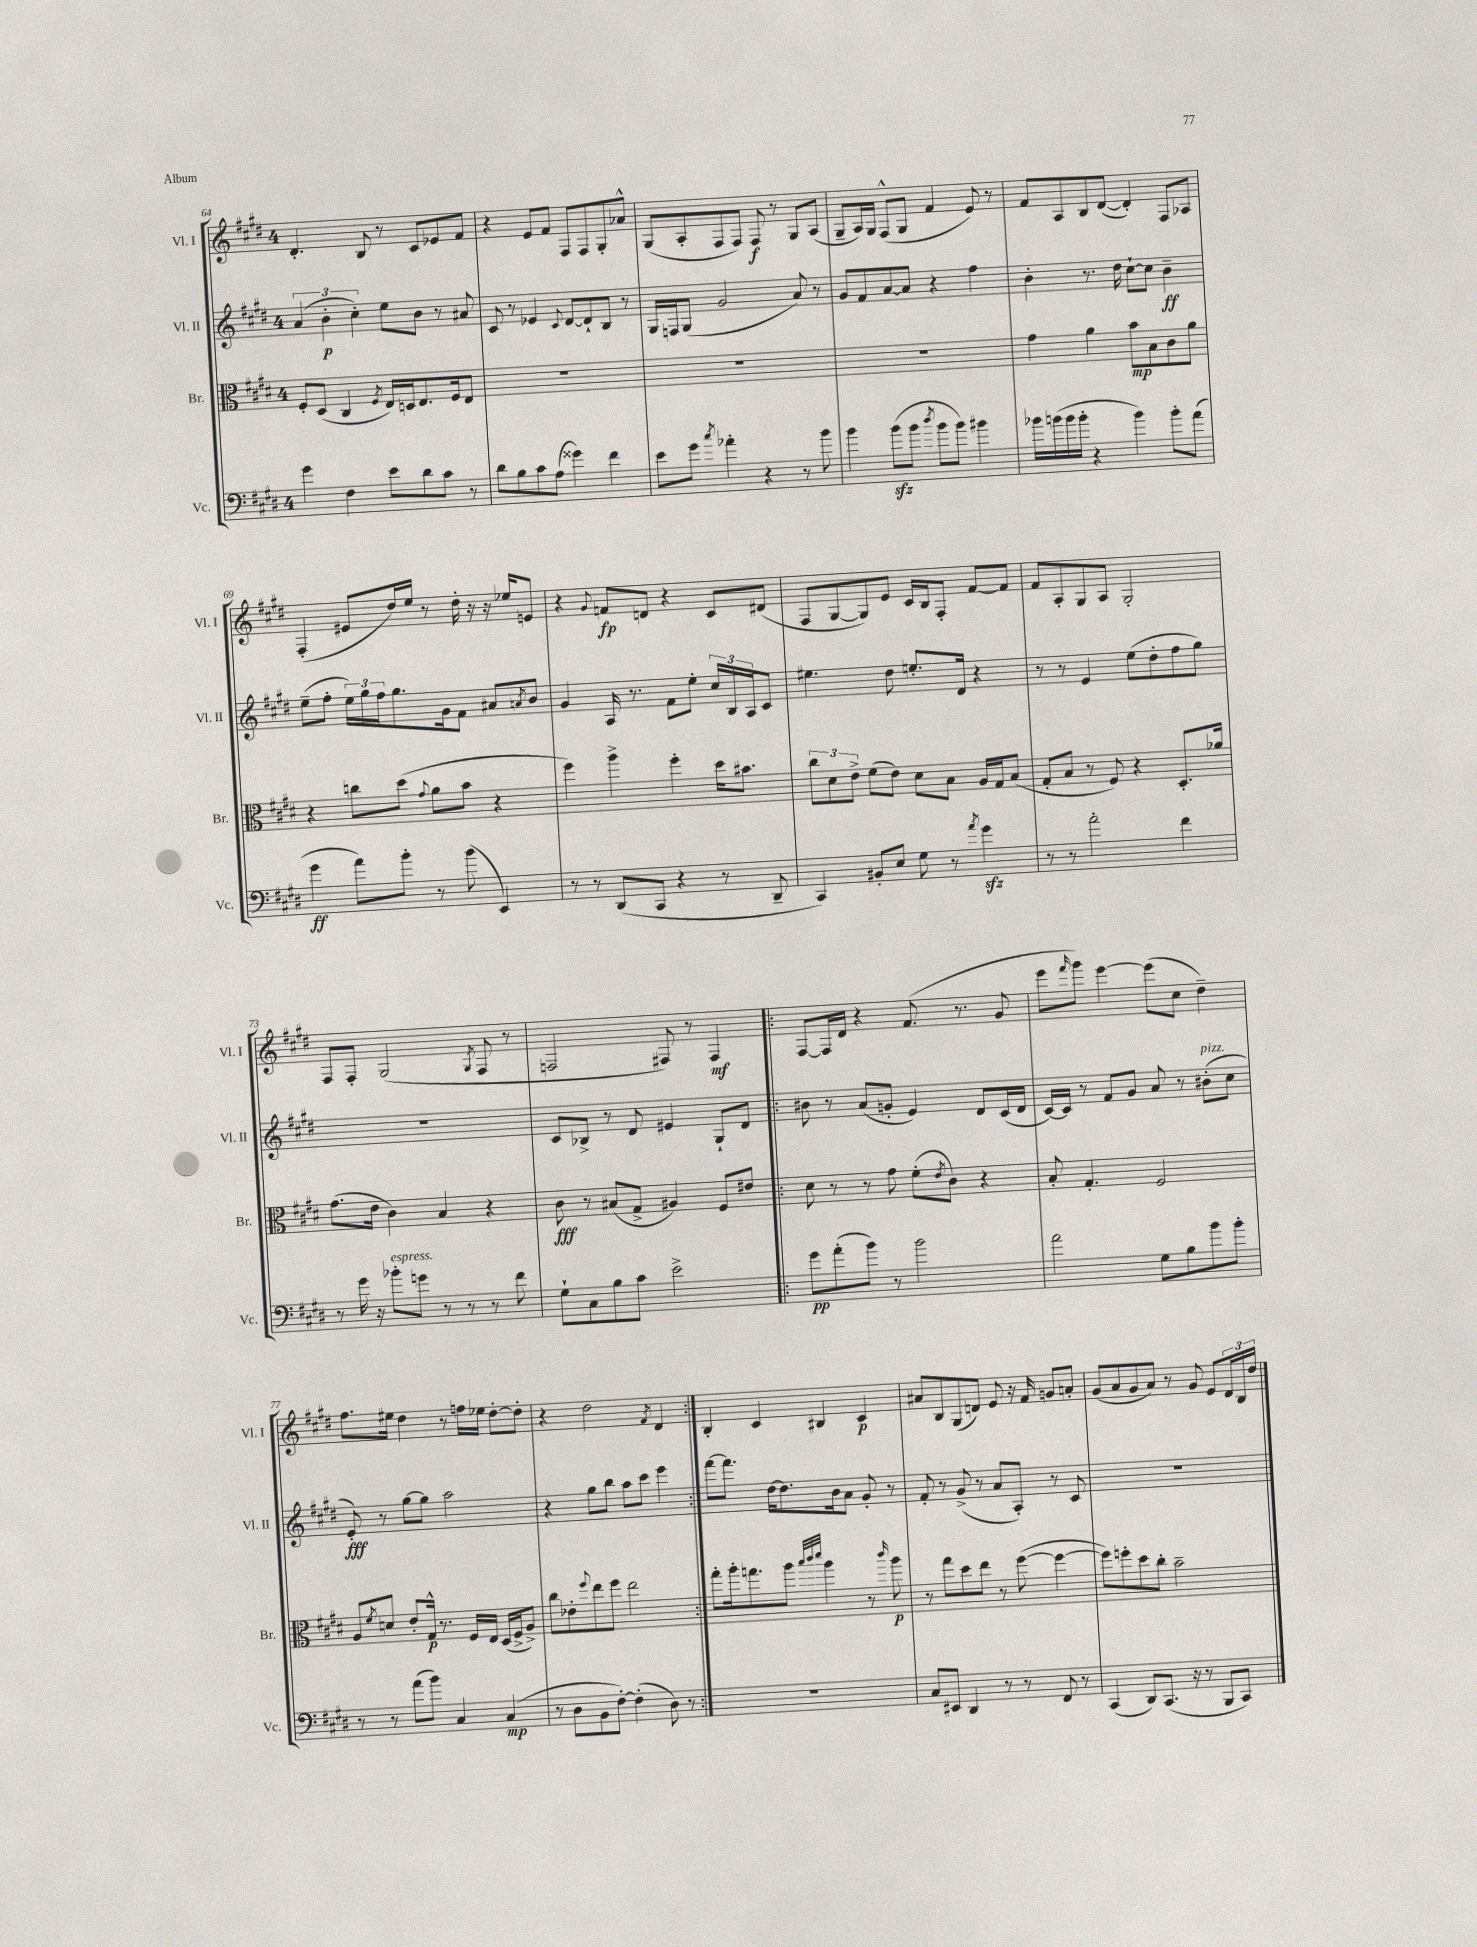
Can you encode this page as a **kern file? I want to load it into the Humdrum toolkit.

**kern	**dynam	**kern	**dynam	**kern	**dynam	**kern	**dynam
*part4	*part4	*part3	*part3	*part2	*part2	*part1	*part1
*staff4	*staff4	*staff3	*staff3	*staff2	*staff2	*staff1	*staff1
*I"Vc.	*	*I"Br.	*	*I"Vl. II	*	*I"Vl. I	*
*I'Vc.	*	*I'Br.	*	*I'Vl. II	*	*I'Vl. I	*
*clefF4	*	*clefC3	*	*clefG2	*	*clefG2	*
*k[f#c#g#d#]	*	*k[f#c#g#d#]	*	*k[f#c#g#d#]	*	*k[f#c#g#d#]	*
*M4/4	*	*M4/4	*	*M4/4	*	*M4/4	*
=64	=64	=64	=64	=64	=64	=64	=64
4g#\	.	8F#'/L	.	(6a/	.	4.d#'/	.
.	.	(8D#/J	.	.	.	.	.
.	.	.	.	6b'\	p	.	.
4F#\	.	4C#/	.	.	.	.	.
.	.	.	.	6cc#'\)	.	.	.
.	.	.	.	.	.	8B/	.
.	.	8qF#/	.	.	.	.	.
8e\L	.	16E/LL)	.	8ee\L	.	8r	.
.	.	16Dn/J	.	.	.	.	.
8d#\	.	8.E/	.	8b\J	.	8c#/L	.
8c#\J	.	.	.	8r	.	8e-X/	.
.	.	16F#/k	.	.	.	.	.
8r	.	8E/J	.	8a#X/	.	8f#/J	.
=65	=65	=65	=65	=65	=65	=65	=65
8d#\L	.	1r	.	8c#/	.	4r	.
8B\	.	.	.	8r	.	.	.
8c#\	.	.	.	4e-X/	.	8e/L	.
(8A\J	.	.	.	.	.	8f#/J	.
.	.	.	.	8qqc#/	.	.	.
4g##X\)	.	.	.	[8d#/L	.	8F#/L	.
.	.	.	.	8d#`/]	.	8F#/	.
4f#\	.	.	.	8B/J	.	8G#'/	.
.	.	.	.	8r	.	8a-X^^/J	.
=66	=66	=66	=66	=66	=66	=66	=66
8e\L	.	1r	.	16G#/LL	.	(8G#/L	.
.	.	.	.	16Fn/J	.	.	.
8g#\J	.	.	.	(8G#/J	.	8A'/	.
8qcc#/	.	.	.	.	.	.	.
4a-X'\	.	.	.	2g#/	.	8F#/	.
.	.	.	.	.	.	8F#/J)	.
4r	.	.	.	.	.	8F#/	f
.	.	.	.	.	.	8r	.
8r	.	.	.	8a/)	.	8G#/L	.
8b\	.	.	.	8r	.	(8A/J	.
=67	=67	=67	=67	=67	=67	=67	=67
4b\	.	1r	.	8g#/L	.	8G#~/L	.
.	.	.	.	8f#/	.	16A/L)	.
.	.	.	.	.	.	16G#/JJ	.
(8bzz\L	.	.	.	[8a/	.	(8F#^^/L	.
8b\J	.	.	.	8a/J]	.	8G#/J	.
8qdd#/	.	.	.	.	.	.	.
8b\L	.	.	.	4r	.	4f#/	.
8b\J)	.	.	.	.	.	.	.
4b#X\	.	.	.	4ff#\	.	8e/)	.
.	.	.	.	.	.	8r	.
=68	=68	=68	=68	=68	=68	=68	=68
16b-X\LL	.	4g#\	.	4b'\	.	8f#/L	.
(16bn\	.	.	.	.	.	.	.
16b\	.	.	.	.	.	8A/	.
16b'\JJ	.	.	.	.	.	.	.
4r	.	4a\	.	8.r	.	8B/	.
.	.	.	.	.	.	([8d#/J	.
.	.	.	.	16dd#\	.	.	.
4b\)	.	8b\L	mp	[8cc#`\L	.	4d#'/])	.
.	.	8B\	.	8cc#\J]	.	.	.
8b'\L	.	8c#\	.	4b~\	ff	8F#/L	.
(8a\J	.	8a\J	.	.	.	8A-X/J	.
!!LO:LB:g=z
=69	=69	=69	=69	=69	=69	=69	=69
4g#\	ff	4r	.	(8ee~\L	.	(4F#'/	.
.	.	.	.	8ff#'\J	.	.	.
8a\L)	.	8ccn\L	.	24ee\LL)	.	8e#X/L	.
.	.	.	.	24gg#\	.	.	.
.	.	.	.	24ff#\J	.	.	.
8b'\J	.	(8dd#\J	.	8.gg#\	.	16dd#/L)	.
.	.	.	.	.	.	16ee/JJ	.
.	.	8qqg#/	.	.	.	.	.
8r	.	8a\L	.	.	.	8r	.
.	.	.	.	16g#\k	.	.	.
(8b\	.	8b\J	.	8f#\J	.	16dd#'\	.
.	.	.	.	.	.	16r	.
4EE/)	.	4r	.	8a#X/L	.	16r	.
.	.	.	.	.	.	16ee-X/KL	.
.	.	.	.	8qan/	.	.	.
.	.	.	.	8b/J	.	8en/J	.
=70	=70	=70	=70	=70	=70	=70	=70
8r	.	4ff#\)	.	4g#/	.	4r	.
8r	.	.	.	.	.	.	.
.	.	.	.	.	.	8qqg#/	.
(8DD#/L	.	4aa^\	.	16A/	.	8fn/L	fp
.	.	.	.	8.r	.	.	.
8CC#/J	.	.	.	.	.	8dn/J	.
4r	.	4ff#'\	.	8f#\L	.	4r	.
.	.	.	.	8ee'\J	.	.	.
8r	.	16dd#\KL	.	24cc#/LL	.	8c#/L	.
.	.	.	.	24B/	.	.	.
.	.	8.b#X\J	.	.	.	.	.
.	.	.	.	24A/J	.	.	.
8DD#~/	.	.	.	8c#/J	.	(8d#X/J	.
=71	=71	=71	=71	=71	=71	=71	=71
4CC#/)	.	12cc#\L	.	4.ee#X\	.	8F#/L	.
.	.	12d#\	.	.	.	.	.
.	.	.	.	.	.	[8G#/	.
.	.	12e^\J	.	.	.	.	.
8BB#X'/L	.	(8f#\L	.	.	.	8G#/])	.
8E/J	.	8e\J)	.	8dd#\	.	8e/J	.
8G#\	.	8d#\L	.	8.een'/L	.	16c#/LL	.
.	.	.	.	.	.	16B/J	.
8r	.	8B\J	.	.	.	8F#'/J	.
.	.	.	.	16d#/Jk	.	.	.
8qa/	.	.	.	.	.	.	.
4g#zz\	.	16A/LL	.	4r	.	[8f#/L	.
.	.	16G#/J	.	.	.	.	.
.	.	(8B/J	.	.	.	8f#/J]	.
=72	=72	=72	=72	=72	=72	=72	=72
8r	.	8G#'/L	.	8r	.	8f#/L	.
8r	.	8B/J	.	8r	.	8A'/	.
2a'\	.	8r	.	4e/	.	8G#/	.
.	.	8F#/)	.	.	.	8A/J	.
.	.	4r	.	(8ee\L	.	2G#'/	.
.	.	.	.	8dd#'\	.	.	.
4f#\	.	8.D#'/L	.	8ff#\	.	.	.
.	.	.	.	8gg#\J)	.	.	.
.	.	16a-X/Jk	.	.	.	.	.
!!LO:LB:g=z
=73	=73	=73	=73	=73	=73	=73	=73
8r	.	(8.g#\L	.	1r	.	8F#/L	.
16g#\	.	.	.	.	.	8F#'/J	.
16r	.	16e\Jk	.	.	.	.	.
!LO:TX:a:i:t=espress.	!	!	!	!	!	!	!
8b-X'\L	.	4c#\)	.	.	.	(2G#/	.
8gn\J	.	.	.	.	.	.	.
8r	.	4B/	.	.	.	.	.
8r	.	.	.	.	.	.	.
.	.	.	.	.	.	8qG#/	.
8r	.	4r	.	.	.	8F#/	.
8f#\	.	.	.	.	.	8r	.
=74	=74	=74	=74	=74	=74	=74	=74
8G#`\L	.	8c#\	fff	8c#/L	.	2Fn/	.
8C#\	.	8r	.	8B-X^/J	.	.	.
8B\	.	(8B#X/L	.	8r	.	.	.
8c#\J	.	8G#^/J	.	8d#/	.	.	.
2e^\	.	4A#X/)	.	4e#X/	.	8F#X/)	.
.	.	.	.	.	.	8r	.
.	.	8F#/L	.	8G#`/L	.	4F#/	mf
.	.	8e#X/J	.	8d#/J	.	.	.
=75!|:	=75!|:	=75!|:	=75!|:	=75!|:	=75!|:	=75!|:	=75!|:
8g#\L	pp	8d#\	.	8b#X\	.	[8F#/L	.
(8a'\	.	8r	.	8r	.	16F#/L]	.
.	.	.	.	.	.	16d#/JJ	.
8b\J)	.	8r	.	(8a/L	.	4r	.
8r	.	8g#\	.	8gn'/J	.	.	.
2b\	.	(8f#'\L	.	4e/)	.	(8.f#/	.
.	.	8qe/	.	.	.	.	.
.	.	8c#\J)	.	.	.	.	.
.	.	.	.	.	.	8.r	.
.	.	4r	.	8d#/L	.	.	.
.	.	.	.	(16c#/L	.	8g#/	.
.	.	.	.	16d#/JJ	.	.	.
=76	=76	=76	=76	=76	=76	=76	=76
2a\	.	8B'/	.	[16c#/LL)	.	8eee\L	.
.	.	.	.	16c#/JJ]	.	.	.
.	.	.	.	.	.	16qqfff#/	.
.	.	4.G#'/	.	8r	.	8ggg#\J)	.
.	.	.	.	8f#/L	.	[4eee\	.
.	.	.	.	8g#/J	.	.	.
8G#\L	.	2F#/	.	8a/	.	(8eee\L]	.
8B\	.	.	.	8r	.	8cc#\J	.
!	!	!	!	!LO:TX:a:i:t=pizz.	!	!	!
8b\	.	.	.	(8b#X'\L	.	4dd#~\)	.
8b'\J	.	.	.	8cc#\J	.	.	.
!!LO:LB:g=z
=77	=77	=77	=77	=77	=77	=77	=77
8r	.	8A/L	.	8e'/)	fff	8.ff#\L	.
.	.	8qf#/	.	.	.	.	.
8r	.	8dn/J	.	8r	.	.	.
.	.	.	.	.	.	16ee#X\Jk	.
(8a\L	.	8e'/L	.	[8gg#\L	.	4dd#\	.
8b\J)	.	16G#^^/Jk	p	8gg#\J]	.	.	.
.	.	8.r	.	.	.	.	.
4C#/	.	.	.	2aa\	.	8r	.
.	.	16F#/LL	.	.	.	16ffn\LL	.
.	.	16E/JJ	.	.	.	16ee-X\JJ	.
(4C#/	mp	(16D#/LL	.	.	.	[8dd#'\L	.
.	.	16F#^/J	.	.	.	.	.
.	.	8A^/J)	.	.	.	8dd#'\J]	.
=78	=78	=78	=78	=78	=78	=78	=78
8r	.	8cc#\L	.	4r	.	4r	.
8D#\L	.	8e-X'\	.	.	.	.	.
.	.	8qqff#/	.	.	.	.	.
8BB\	.	8ee\	.	8gg#\L	.	2dd#\	.
[8F#'\J)	.	8ff#\J	.	8bb\J	.	.	.
(4F#'\]	.	2ee\	.	8aa\L	.	.	.
.	.	.	.	8ccc#\J	.	.	.
.	.	.	.	.	.	8qf#/	.
8D#\)	.	.	.	4eee\	.	4d#/	.
8r	.	.	.	.	.	.	.
=79:|!	=79:|!	=79:|!	=79:|!	=79:|!	=79:|!	=79:|!	=79:|!
1r	.	8gg#'\L	.	[8fff#\L	.	4B'/	.
.	.	16aa'\k	.	8.fff#\J]	.	.	.
.	.	8.ggn\	.	.	.	.	.
.	.	.	.	.	.	4c#/	.
.	.	.	.	[16dd#\KL	.	.	.
.	.	8aa\J	.	8.dd#\]	.	.	.
.	.	32qqbb/LLL	.	.	.	.	.
.	.	32qqccc#/	.	.	.	.	.
.	.	32qqddd#/JJJ	.	.	.	.	.
.	.	4aa\	.	.	.	4B#X/	.
.	.	.	.	16b\k	.	.	.
.	.	.	.	8a\J	.	.	.
.	.	8r	.	8g#'/	.	4c#/	p
.	.	16qqccc#/	.	.	.	.	.
.	.	8aa\	p	8r	.	.	.
=80	=80	=80	=80	=80	=80	=80	=80
8C#/L	.	8r	.	8f#'/	.	8a#X/L	.
8EE#X/J	.	8gg#\L	.	8r	.	8B/	.
4DD#/	.	8dd#\	.	(8g#^/	.	(8G#/	.
.	.	8ee\J	.	8r	.	8dn/J)	.
8r	.	8r	.	8a/L	.	8e/	.
8r	.	([8ff#\	.	8A'/J)	.	16r	.
.	.	.	.	.	.	16f#/	.
8FF#/	.	4ff#\_	.	8r	.	8gn/L	.
8r	.	.	.	8c#/	.	8an'/J	.
=81	=81	=81	=81	=81	=81	=81	=81
(4CC#/	.	8ff#\L])	.	1r	.	(8g#/L	.
.	.	8ffn'\	.	.	.	8a/	.
8DD#/L)	.	8dd#\	.	.	.	8g#/	.
(8.CC#/J	.	8cc#'\J	.	.	.	8a/J)	.
.	.	2b~\	.	.	.	8r	.
16r	.	.	.	.	.	.	.
8r	.	.	.	.	.	8g#/	.
8BBB/L	.	.	.	.	.	8e/L	.
8CC#/J)	.	.	.	.	.	24d#/L	.
.	.	.	.	.	.	24B/	.
.	.	.	.	.	.	24dd#/JJ	.
==	==	==	==	==	==	==	==
*-	*-	*-	*-	*-	*-	*-	*-
